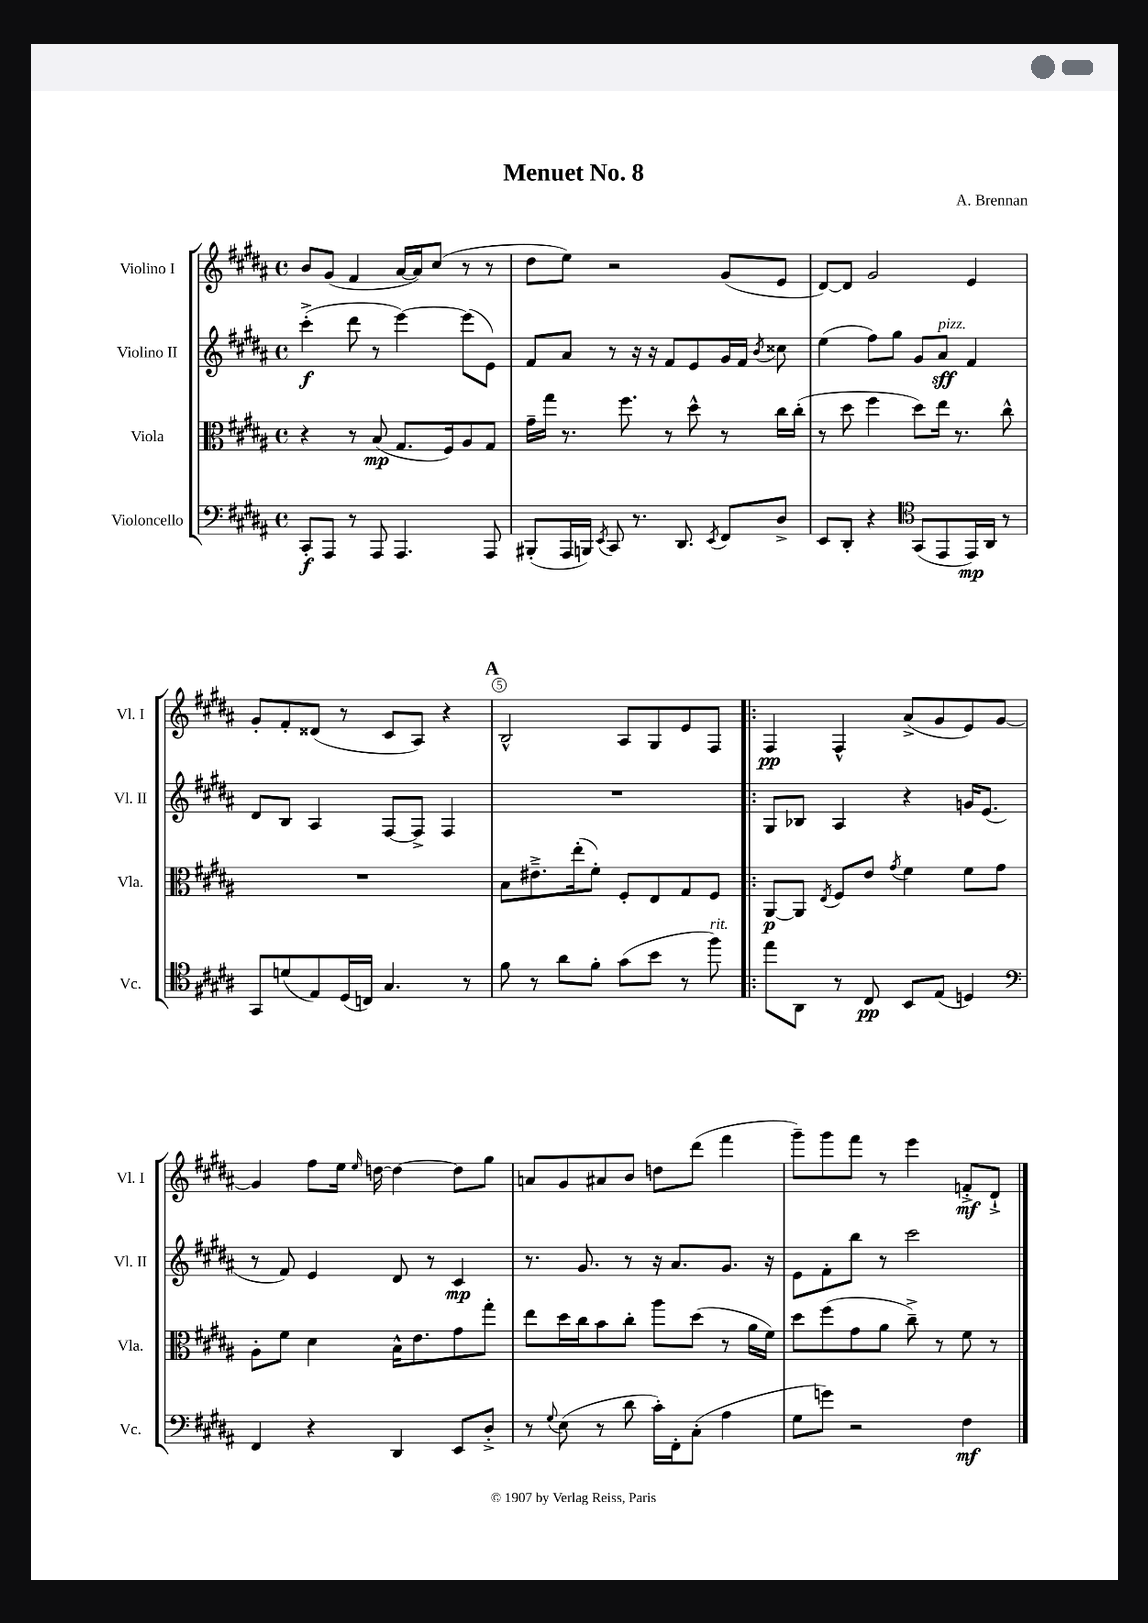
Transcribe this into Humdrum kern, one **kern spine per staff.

**kern	**kern	**kern	**kern
*staff4	*staff3	*staff2	*staff1
*clefF4	*clefC3	*clefG2	*clefG2
*k[f#c#g#d#a#]	*k[f#c#g#d#a#]	*k[f#c#g#d#a#]	*k[f#c#g#d#a#]
*M4/4	*M4/4	*M4/4	*M4/4
*met(c)	*met(c)	*met(c)	*met(c)
8CC#'	4r	(4ccc#'^	8b
8AAA#	.	.	(8g#
8r	8r	8ddd#	4f#
8AAA#	(8B	8r	.
4.AAA#	8.G#	[4eee)	[16a#
.	.	.	16a#])
.	.	.	(8cc#
.	16F#)	.	.
.	8A#	(8eee]	8r
8AAA#	8G#	8e)	8r
=	=	=	=
(8BBB#'	16g#~	8f#	8dd#
.	16gg#	.	.
16AAA#	8.r	8a#	8ee)
16BBB)	.	.	.
8qEE	.	.	.
8CC#	.	8r	2r
.	8.ff#	.	.
8.r	.	16r	.
.	.	16r	.
.	8r	8f#	.
8.DD#	.	.	.
.	8dd#^^	8e	.
8qEE	.	.	.
8FF#	8r	16g#	(8g#
.	.	16f#	.
.	.	8qb	.
8D#^	16cc#	8cc##	8e
.	(16cc#'	.	.
=	=	=	=
8EE	8r	(4ee	[8d#)
8DD#'	8dd#	.	8d#]
4r	4ff#	8ff#)	2g#
.	.	8gg#	.
*clefC4	*	*	*
(8GG#	8dd#)	8g#	.
8EE	16ee	8a#	.
.	8.r	.	.
16EE)	.	4f#	4e
16AA#	.	.	.
8r	8cc#^^	.	.
=	=	=	=
8GG#	1r	8d#	8g#'
(8d	.	8B	8f#'
8E)	.	4A#	(8d##
(16D#	.	.	8r
16C)	.	.	.
4.G#	.	[8F#	8c#
.	.	8F#^]	8A#)
.	.	4F#	4r
8r	.	.	.
=	=	=	=
8f#	8B	1r	2B^^
8r	8.e#~^	.	.
8a#	.	.	.
.	(16ee'	.	.
8f#'	8f#')	.	.
(8g#	8F#'	.	8A#
8b	8E	.	8G#
8r	8G#	.	8e
8ff#)	8F#	.	8F#
=!|:	=!|:	=!|:	=!|:
8ee	[8AA#	8G#	4F#
8AA#	8AA#]	8B-	.
.	8qE	.	.
8r	8F#	4A#	4F#^^
8C#	8e	.	.
.	8qg#	.	.
8BB	4f#	4r	(8a#^
(8E	.	.	8g#
4D)	8f#	16g	8e)
.	.	(8.e	.
.	8g#	.	[8g#
=	=	=	=
*clefF4	*	*	*
4FF#	8A#'	8r	4g#]
.	8f#	8f#)	.
4r	4d#	4e	8ff#
.	.	.	16ee
.	.	.	16qqee
.	.	.	[16dd
4DD#	16B^^	8d#	4dd_
.	8.e	.	.
.	.	8r	.
8EE	8g#	4c#	8dd]
8D#'^	8gg#'	.	8gg#
=	=	=	=
8r	8ee	8.r	8a
8qqG#	.	.	.
(8E	16dd#	.	8g#
.	16cc#	8.g#	.
8r	8b	.	8a#
8d#	8cc#'	8r	8b
16c#')	8aa#	16r	8dd
16FF#'	.	8.a#	.
(8C#'	(8dd#	.	(8ddd#
4A#	8r	8.g#	4fff#
.	16a#	.	.
.	16f#)	16r	.
=	=	=	=
8G#	8dd#	8e	8ggg#~)
8g)	(8ff#	8f#'	8ggg#
2r	8g#	8bb	8fff#
.	8a#	8r	8r
.	8cc#~^)	2ccc#	4eee
.	8r	.	.
4F#	8f#	.	8f'^
.	8r	.	8d#`^
==	==	==	==
*-	*-	*-	*-
